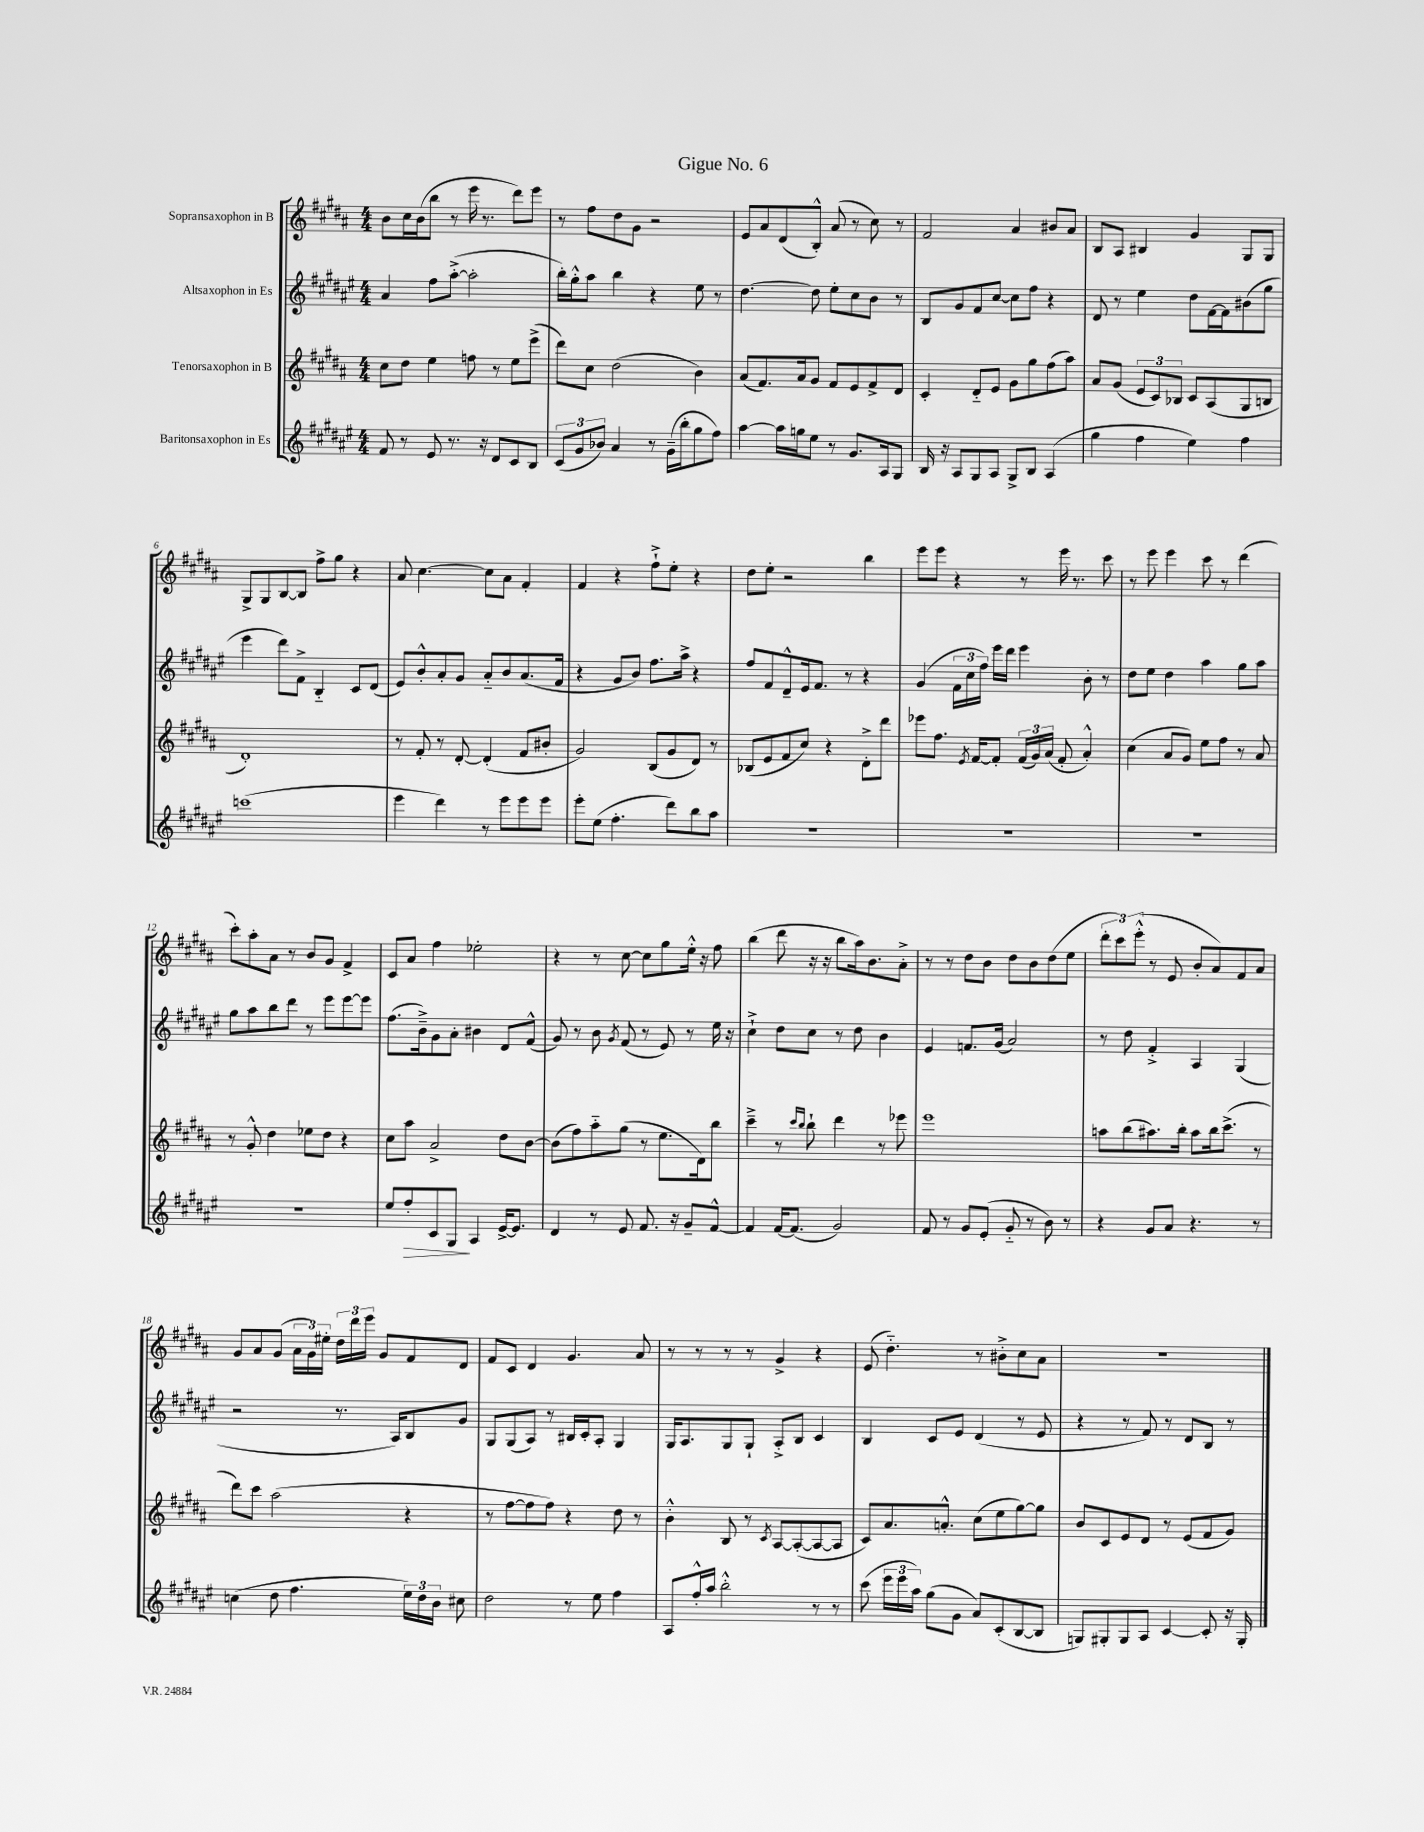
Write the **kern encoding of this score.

**kern	**kern	**kern	**kern
*staff4	*staff3	*staff2	*staff1
*clefG2	*clefG2	*clefG2	*clefG2
*k[f#c#g#d#a#e#]	*k[f#c#g#d#a#]	*k[f#c#g#d#a#e#]	*k[f#c#g#d#a#]
*M4/4	*M4/4	*M4/4	*M4/4
8f#	8cc#	4a#	8b
8r	8dd#	.	16cc#
.	.	.	(16b
8e#	4ee	8ff#	8bb
8.r	.	([8aa#'^	8r
.	8ff	2aa#']	16eee
16r	.	.	8.r
8d#	8r	.	.
8c#	8ee	.	8ddd#)
8B	(8eee^	.	8eee
=	=	=	=
(12c#	8ddd#)	16bb')	8r
.	.	16gg#'^^	.
12g#	.	.	.
.	8cc#	8aa#	8ff#
12b-)	.	.	.
4a#	(2dd#	4bb	8dd#
.	.	.	8g#
8r	.	4r	2r
(16g#~	.	.	.
16bb'	.	.	.
8gg#	4b)	8ee#	.
8ff#)	.	8r	.
=	=	=	=
[4aa#	(8a#	[4.dd#	8e
.	8.f#)	.	8a#
16aa#]	.	.	(8d#
16gg	16a#	.	.
8ee#	8g#	8dd#]	8B'^^)
8r	8f#	8ee#'	(8a#
8.g#	8e	8cc#	8r
.	8f#^	8b	8cc#)
16A#	.	.	.
8G#	8d#	8r	8r
=	=	=	=
16B	4c#'	8B	2f#
16r	.	.	.
8A#	.	8g#	.
8G#	8d#'~	8f#	.
8A#	8e	[8cc#	.
8G#^	8g#	8cc#]	4a#
8B	8gg#	8ff#	.
(4A#	(8ff#	4r	8b#
.	8aa#)	.	8a#
=	=	=	=
4gg#	8a#	8d#	8B
.	(8g#	8r	8A#
4ff#	12e	4ee#	4B#
.	12c#)	.	.
.	12B-	.	.
4ee#)	8c#	8dd#	4g#
.	(8A#	[16f#	.
.	.	16f#]	.
4ff#	8G#	(8b#	8G#
.	8B	8gg#	8G#
=	=	=	=
(1ccc	1d#')	4eee#	8G#^
.	.	.	8G#
.	.	8ddd#)	[8B
.	.	8f#^	8B]
.	.	4B'~	8ff#^
.	.	.	8gg#
.	.	8c#	4r
.	.	(8d#	.
=	=	=	=
4eee#	8r	8e#)	8a#
.	8f#'	8b'^^	[4.cc#
4ddd#)	8r	8a#'	.
.	[8d#'	8g#	.
8r	(4d#']	8a#'~	8cc#]
8eee#	.	8b	8a#
8eee#	8f#	(8.a#	4f#'
8eee#	8b#'	.	.
.	.	16f#	.
=	=	=	=
8eee#'	2g#)	4r	4f#
(8ee#	.	.	.
4.ff#'	.	8g#	4r
.	.	8b)	.
.	(8B	8.ff#	8ff#`^
8ddd#)	8g#	.	8ee'
.	.	16aa#^	.
8bb	8d#)	4r	4r
8aa#	8r	.	.
=	=	=	=
1r	(8B-	8ff#	8dd#
.	8e	8f#	8ee'
.	8f#	8d#~^^	2r
.	8cc#)	16e#	.
.	.	8.f#	.
.	4r	.	.
.	.	8r	.
.	8d#'^	4r	4bb
.	8ddd#	.	.
=	=	=	=
1r	8eee-	(4g#	8eee
.	8.ff#	.	8eee
.	.	24f#	4r
.	.	24cc#	.
.	8qe	.	.
.	[16f#	.	.
.	.	24ff#)	.
.	8f#']	16eee#	.
.	.	16ddd#	.
.	(24f#	4eee#	8r
.	24g#)	.	.
.	(24a#	.	.
.	8f#'	.	16eee
.	.	.	8.r
.	4a#'^^)	8b'	.
.	.	8r	8ccc#
=	=	=	=
1r	(4cc#	8dd#	8r
.	.	8ee#	8eee
.	8a#	4dd#	4eee
.	8g#)	.	.
.	8ee	4aa#	8ccc#
.	8ff#	.	8r
.	8r	8gg#	(4ddd#
.	8a#	8aa#	.
=	=	=	=
1r	8r	8gg#	8ccc#')
.	8g#'^^	8aa#	8aa#'
.	4dd#	8bb	8a#
.	.	8ddd#	8r
.	8ee-	8r	8b
.	8dd#	8eee#	8g#
.	4r	[8eee#	4f#^
.	.	8eee#]	.
=	=	=	=
8ee#	8cc#	(8.ff#	8c#
8ff#'	8aa#	.	8a#
.	.	16b~^)	.
8c#	2a#^	8g#	4ff#
8G#	.	8a#'	.
4A#	.	4b#	2ee-'
[16e#^	8dd#	8d#	.
8.e#]	.	.	.
.	[8b	(8f#^^	.
=	=	=	=
4d#	(8b]	8g#)	4r
.	8ff#)	8r	.
8r	8aa#'~	8b	8r
.	.	8qg#	.
8e#	(8gg#	(8f#	[8cc#
8.f#	8r	8r	8cc#]
.	8.ee	8e#)	8gg#
16r	.	.	.
8g#~	.	8r	16ee'^^
.	16d#)	.	16r
[8f#^^	8bb	16ee#	8ff#
.	.	16r	.
=	=	=	=
4f#]	4ccc#~^	4cc#`^	(4bb
[16f#	8r	8dd#	8ddd#
(8.f#]	.	.	.
.	16qqccc#	.	.
.	16qqbb	.	.
.	8bb`	8cc#	16r
.	.	.	16r
2g#)	4ddd#	8r	8bb
.	.	8dd#	16aa#)
.	.	.	8.b
.	8r	4b	.
.	8eee-	.	8a#'^
=	=	=	=
8f#	1eee	4e#	8r
8r	.	.	8r
8g#	.	8.f	8dd#
(8e#'	.	.	8b
.	.	(16g#	.
8g#'~	.	2a#)	8dd#
8r	.	.	8b
8b)	.	.	(8dd#
8r	.	.	8ee
=	=	=	=
4r	8aa	8r	12ddd#'
.	.	.	12ccc#)
.	(8bb	8dd#	.
.	.	.	(12eee'^^
8g#	8.aa#)	4f#'^	8r
8a#	.	.	8e
.	16bb'	.	.
4.r	8aa#	4A#	8b'
.	16bb	.	8a#)
.	(8.ccc#^	.	.
.	.	(4G#	8f#
8r	8r	.	8a#
=	=	=	=
(4cc	8ddd#)	2r	8g#
.	8ccc#	.	8a#
8dd#	(2aa#	.	(8g#
4.ff#	.	.	24a#
.	.	.	24g#)
.	.	.	24ee#'
.	.	8.r	24dd#
.	.	.	24ddd#
.	.	.	24eee
.	.	.	8g#
.	.	16A#)	.
24ee#)	4r	8B	8f#
24dd#	.	.	.
24b	.	.	.
8cc#	.	8g#	8d#
=	=	=	=
2dd#	8r	8G#	8f#
.	[8ff#	(8G#	8c#
.	8ff#]	8A#)	4d#
.	8ff#)	8r	.
8r	4r	16B#	4.g#
.	.	16c#'	.
8ee#	.	8A#'	.
4ff#	8dd#	4G#	.
.	8r	.	8a#
=	=	=	=
8A#	4b'^^	16G#	8r
.	.	8.A#	.
16ff#'^^	.	.	8r
16aa#	.	.	.
2bb'^^	8B	8G#	8r
.	8r	8G#`	8r
.	8qc#	.	.
.	[8A#	8A#'^	4g#^
.	(8A#'_	8B	.
8r	8A#_	4c#	4r
8r	8A#]	.	.
=	=	=	=
(8ccc#	8c#)	4B	(8e
24eee#	8.a#	.	4.dd#'~)
24eee#	.	.	.
24aa#)	.	.	.
(8gg#	.	8c#	.
.	8.a'^^	.	.
8g#	.	8e#	.
8a#)	(8cc#	(4d#	8r
(8c#'	8ee	.	8b#'^
[8B	[8gg#)	8r	8cc#
8B]	8gg#]	8e#	8a#
=	=	=	=
8G)	8b	4r	1r
8G#'	8c#	.	.
8G#	8e	8r	.
8A#	8d#	8f#)	.
[4c#	8r	8r	.
.	(8e	8d#	.
8c#']	8f#	8B	.
16r	8g#)	8r	.
16G#'	.	.	.
==	==	==	==
*-	*-	*-	*-
